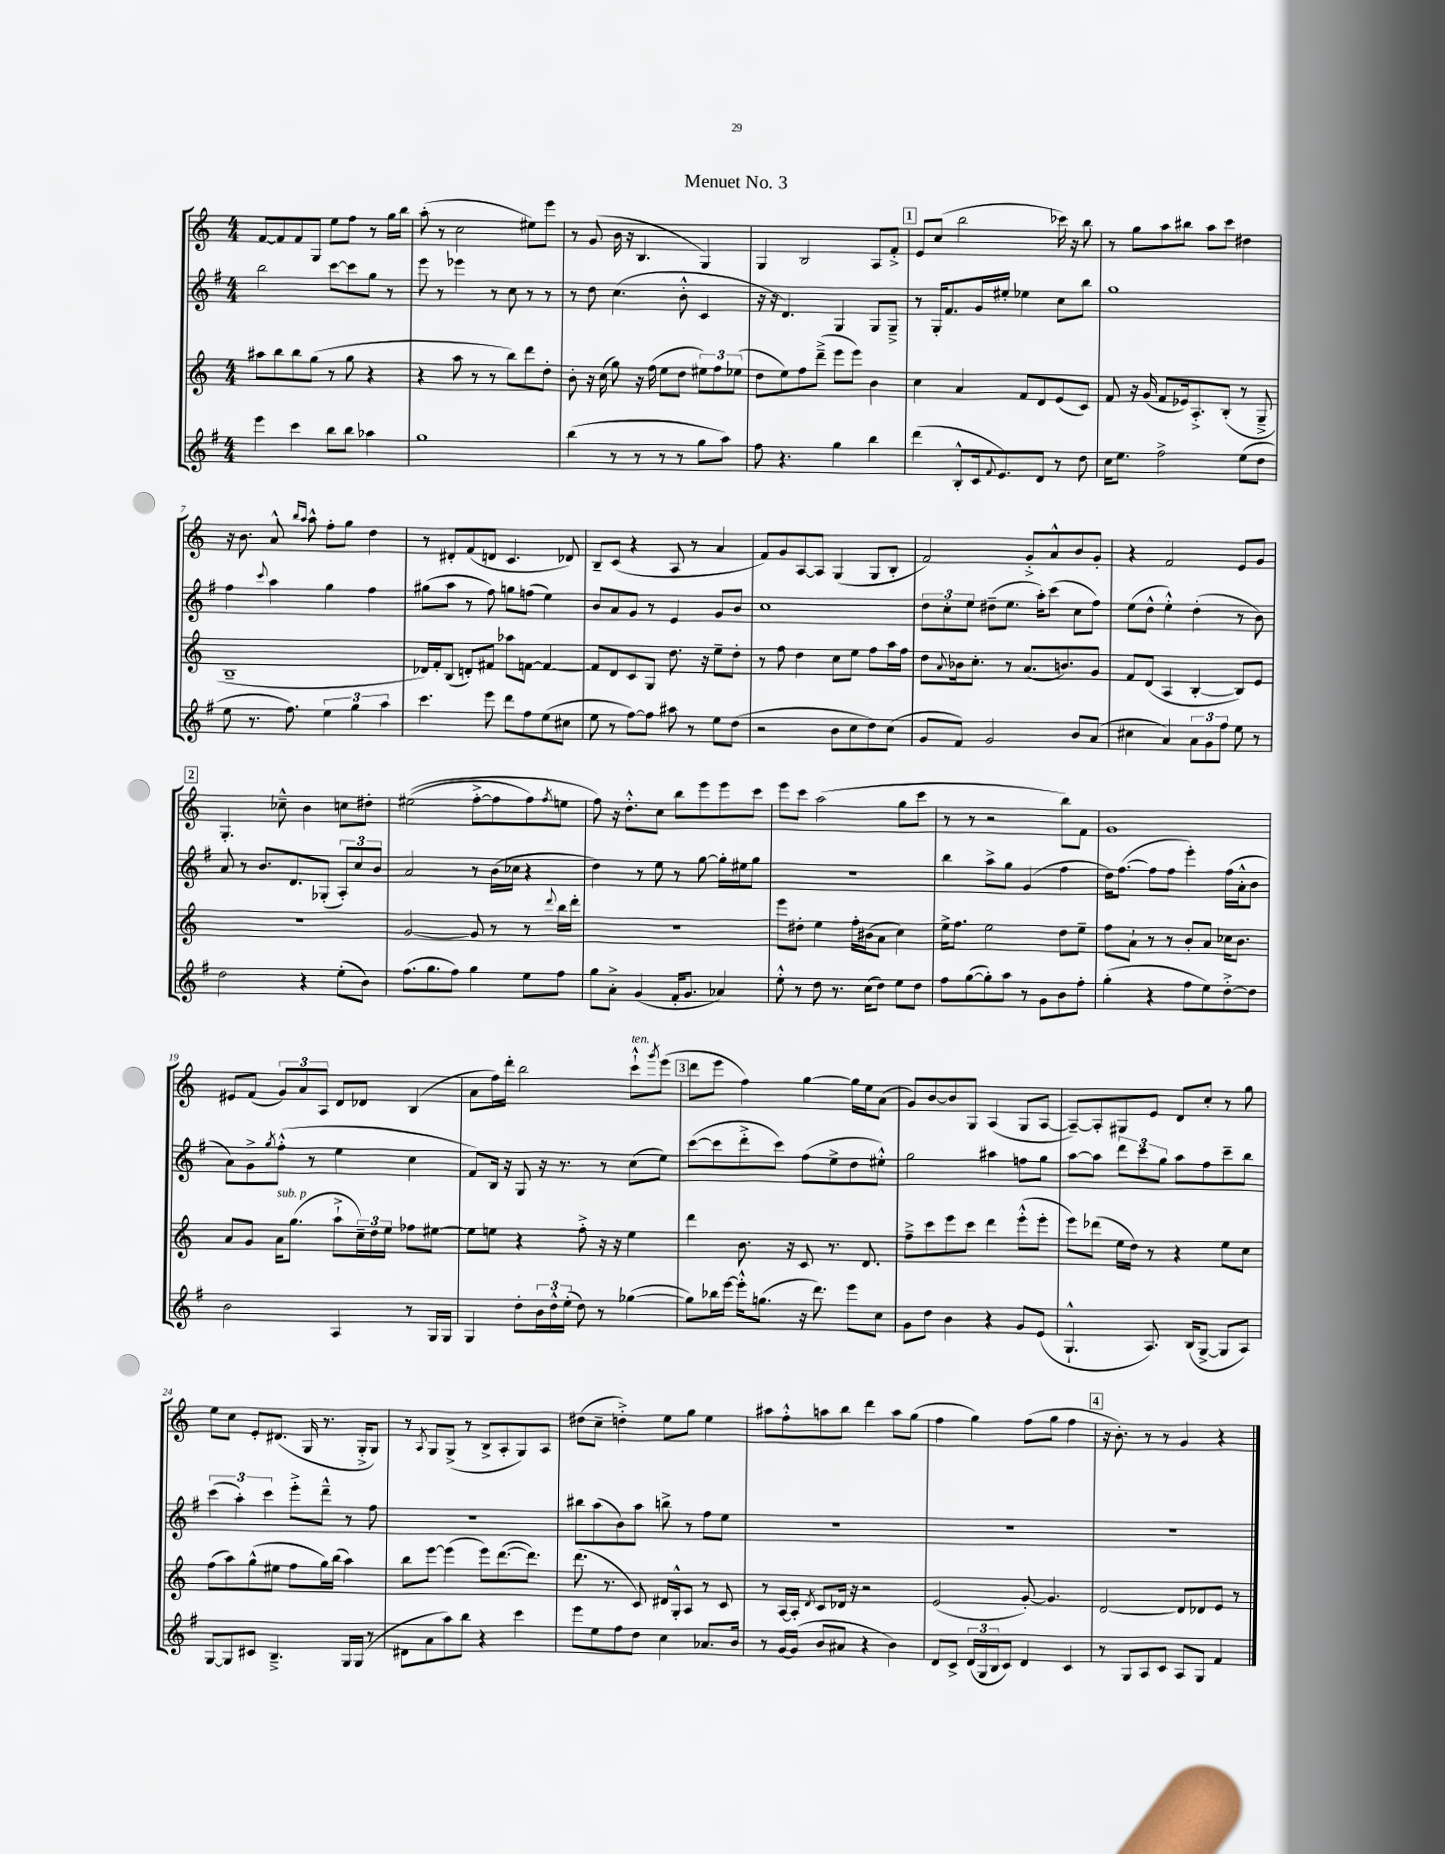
\header { title = "Menuet No. 3" }
<<
\new StaffGroup <<
\new Staff = "s0" {
    \clef treble \key c \major \numericTimeSignature \time 4/4
    f'8~ f'8 f'8 g8 e''8 f''8 r8 g''16 b''16 |
    a''8-.( r8 c''2 eis''8) e'''8 |
    r8 g'8( b'16 r16 b4. g4) |
    g4 b2 a8 f'8-.-> |
    \mark \markup { \box "1" } e'8 c''8( b''2 ces'''16) r16 b''8 |
    r8 g''8 a''8 bis''8 a''8 c'''8 dis''4 |
    r16 b'8. a'8-^ \grace { b''16 a''16 } a''8-^ f''8-. g''8 d''4 |
    r8 dis'8-. f'8( d'8 c'4. des'8) |
    b8-- c'8( r4 a8 r8 a'4 |
    f'8) g'8 a8~ a8 g4( g8 b8-. |
    f'2) g'8-.-> a'8-^ b'8 g'8-. |
    r4 f'2 e'8 g'8 |
    \mark \markup { \box "2" } g4.-. ces''8---^ b'4 c''8 dis''8-. |
    eis''2(\( f''8~-.-> f''8 f''8) \acciaccatura { f''8 } e''8 |
    f''8\) r16 d''8.-.-^ c''8 b''8 e'''8 e'''8 c'''8 |
    e'''8 c'''8 a''2( g''8 c'''8 |
    r8 r8 r2 b''8) f'8 |
    g'1 |
    eis'8 f'8( \tuplet 3/2 { g'8) a'8 a8 } d'8 des'8 b4( |
    a'8 f''16) d'''16-. b''2 c'''8-!-^^\markup { \italic "ten." } \acciaccatura { g'''8 } e'''8( |
    \mark \markup { \box "3" } d'''8 e'''8 f''4) g''4~ g''16 e''16 a'8( |
    g'8) b'8~ b'8 g8 a4( g8 a8~ |
    a8~--) a8-. gis8 e'8 d'8 c''8-. r8 g''8 |
    e''8 c''8 e'8-. dis'8.( g16 r8. g16-.-> g8) |
    r8 \acciaccatura { a8 } g8 g8->( r8 b8-> a8-. g8) a8 |
    dis''8( c''8-- d''4-.->) e''8 g''8 e''4 |
    ais''8 f''8-.-^ a''8 b''8 d'''4 a''8 g''8( |
    f''4 g''4) f''8( g''8 f''4 |
    \mark \markup { \box "4" } r16 b'8.-.) r8 r8 g'4 r4 \bar "|." |
}
\new Staff = "s1" {
    \clef treble \key g \major \numericTimeSignature \time 4/4
    b''2 c'''8~ c'''8 g''8 r8 |
    e'''8 r8 ees'''4 r8 c''8 r8 r8 |
    r8 d''8 c''4.( b'8-.-^ c'4 |
    r16 r16 d'4.) g4 g8 g8---> |
    \mark \markup { \box "1" } r8 g16-. fis'8. g'16 eis''16-. ees''4 c''8 b''8 |
    g''1 |
    fis''4 \appoggiatura { c'''8 } a''4 g''4 fis''4 |
    gis''8( a''8 r8 fis''8) g''8 f''8( e''4) |
    b'8 a'8 g'8 r8 e'4 g'8 b'8 |
    c''1 |
    \tuplet 3/2 { d''8 c''8-. e''8 } dis''8--( e''8. a''16-.) c'''8( c''8 fis''8) |
    e''8( d''8-^ e''4-.-^) d''4-.( r8 b'8) |
    \mark \markup { \box "2" } a'8 r8 b'8. d'8. ges8-.( \tuplet 3/2 { a8-.) c''8 b'8 } |
    a'2 r8 b'16( ces''16 r4 |
    d''4) r8 e''8 r8 g''8~ g''16-. eis''16 g''8 |
    R1 |
    b''4 a''8-> g''8 g'4( fis''4 |
    d''16) fis''8.~( fis''8 fis''8 e'''4-.) fis''16( a'16-.-^ b'8 |
    a'8) g'8-> \acciaccatura { g''8 } fis''8-.-^( r8 e''4 c''4 |
    fis'8) b16 r16 g8 r16 r8. r8 c''8( e''8) |
    \mark \markup { \box "3" } c'''8~( c'''8 d'''8-.-> c'''8) fis''8( e''8-> d''8 eis''8-.-^) |
    g''2 ais''4 f''8 g''8 |
    a''8~ a''8 \tuplet 3/2 { d'''8 c'''8 g''8 } a''8 fis''8 c'''8-- b''8 |
    \tuplet 3/2 { c'''4( a''4-.) c'''4 } e'''8-.-> d'''8---^ r8 fis''8 |
    R1 |
    bis''8 a''8( b'8) a''8 b''8-> r8 fis''8 e''8 |
    R1 |
    R1 |
    \mark \markup { \box "4" } R1 \bar "|." |
}
\new Staff = "s2" {
    \clef treble \key c \major \numericTimeSignature \time 4/4
    ais''8 b''8 b''8 g''8( r8 g''8 r4 |
    r4 a''8 r8 r8 b''8) d'''8 d''8-. |
    b'8-. r16 c''16( g''8) r16 f''16( e''8 d''8 \tuplet 3/2 { eis''8) f''8 ees''8( } |
    d''8 e''8) f''8 d'''8--->( e'''8 e'''8) b'4 |
    \mark \markup { \box "1" } c''4 a'4 f'8 d'8 e'8( c'8) |
    f'8 r16 g'16( f'8 ees'16) a8.-.-> b8-.( r8 g8---> |
    b1-- |
    des'16) f'16-. b8( d'8-.) fis'8 aes''8 f'8~ f'4~ |
    f'8 d'8 c'8 g8 d''8. r16 e''8-- d''8-. |
    r8 f''8 d''4 c''8 e''8 f''8 a''16 f''16 |
    d''8 \appoggiatura { a'8 } bes'16 c''8.-. r8 a'8.( b'8.) g'8 |
    f'8 d'8( a4 b4~-. b8) e'8 |
    \mark \markup { \box "2" } R1 |
    g'2~ g'8 r8 r8 \appoggiatura { d'''8 } b''16 d'''16-. |
    R1 |
    e'''8 dis''8-. e''4 f''16-. bis'16( a'8 c''4) |
    e''16-> f''8. e''2 d''8 e''8-- |
    f''8 a'8-! r8 r8 b'8-. a'8 ces''16 b'8. |
    a'8 g'8 a'16^\markup { \italic "sub. p" } g''8.( a''8-!-> \tuplet 3/2 { c''16--) d''16 e''16 } fes''8 eis''8~ |
    eis''8 e''8 r4 f''8-.-> r16 r16 e''4 |
    \mark \markup { \box "3" } d'''4 b'8. r16 c'8 r8. d'8. |
    f''8---> c'''8 e'''8 c'''8 d'''4 e'''8-.-^( e'''8-. |
    e'''8) des'''8( e''16 d''16) r8 r4 e''8 c''8 |
    f''8( a''8) g''8-^( eis''8 f''8 g''16) b''16( a''4) |
    b''8 e'''8~ e'''4( e'''8) d'''8.~( d'''8.) |
    d'''8.( r8. c'8) dis'16 g16-.-^ a8 r8 c'8 |
    r8 a16~ a16-. \acciaccatura { d'8 } c'8 des'16 r16 r2 |
    e'2( g'8~-.) g'4. |
    \mark \markup { \box "4" } d'2~ d'8 des'8 e'8 r8 \bar "|." |
}
\new Staff = "s3" {
    \clef treble \key g \major \numericTimeSignature \time 4/4
    e'''4 c'''4 b''8 b''8 aes''4 |
    g''1 |
    b''4( r8 r8 r8 r8 g''8 a''8) |
    fis''8 r4. g''4 b''4 |
    \mark \markup { \box "1" } d'''4( b8-.-^ c'16 \appoggiatura { fis'8 } e'8.) d'8 r8 d''8 |
    c''16 e''8. fis''2-> e''8( d''8 |
    e''8 r8. fis''8.) \tuplet 3/2 { e''4 g''4 a''4 } |
    c'''4. e'''8 d'''8 fis''8 e''8( cis''8 |
    e''8 r8 fis''8~) fis''8 ais''8 r8 e''8 d''8( |
    r2 b'8 c''8 d''8) c''8( |
    g'8 fis'8) g'2 b'8 a'8( |
    cis''4 a'4) \tuplet 3/2 { a'8 g'8 fis''8 } e''8 r8 |
    \mark \markup { \box "2" } d''2 r4 e''8-.( b'8) |
    fis''8.( g''8. fis''8) g''4 e''8 fis''8 |
    g''8 a'8-.-> g'4( fis'16-. g'8. aes'4) |
    e''8-.-^ r8 d''8 r8. c''16( d''8) e''8 d''8 |
    fis''8 g''8~( g''8-.) a''8 r8 g'8 b'8 fis''8-. |
    g''4-.( r4 fis''8 e''8) d''8~-.-> d''8 |
    b'2 a4 r8 g16 g16 |
    g4 d''8-. \tuplet 3/2 { b'16 d''16-^ e''16-.( } d''8) r8 ges''4~( |
    \mark \markup { \box "3" } ges''8) bes''16 e'''16~ e'''16-.-^ g''8.( r16 d'''8.) e'''8 c''8 |
    g'8 d''8 b'4 r4 g'8 e'8( |
    g4.-!-^ a8.) b16( g8~-> g8 a8) |
    g8~ g8 cis'8 b4.---> g16 g16( r8 |
    dis'8 a'8 a''8) b''8 r4 c'''4 |
    e'''8 e''8 fis''8 d''8 c''4 aes'8. b'16 |
    r8 g'16~ g'16( b'8 ais'8 r4 b'4) |
    d'8 c'8-> \tuplet 3/2 { d'16( g16 b16 } c'8) d'4 c'4 |
    \mark \markup { \box "4" } r8 g8 a8 c'8 a8 g8 fis'4 \bar "|." |
}
>>
>>
